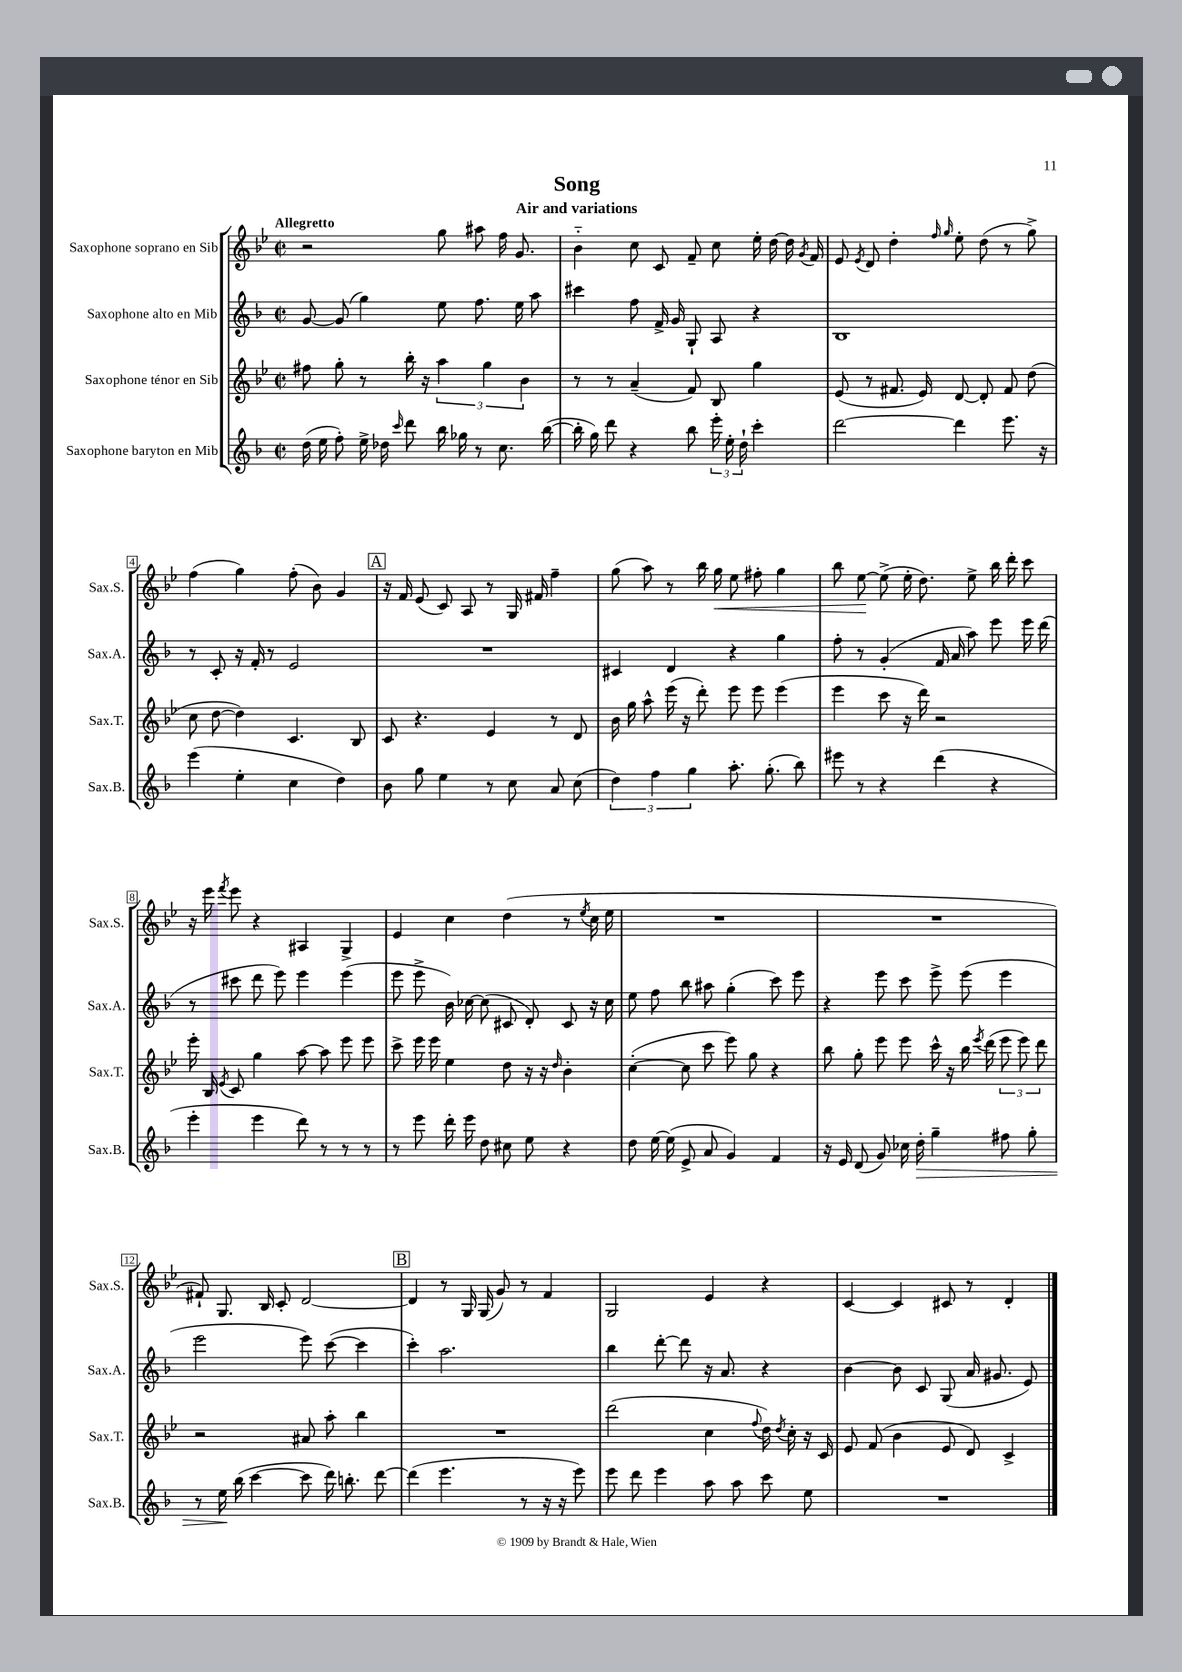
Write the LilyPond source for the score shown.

\header { title = "Song" subtitle = "Air and variations" }
<<
\new StaffGroup <<
\new Staff = "s0" \with { instrumentName = "Saxophone soprano en Sib" shortInstrumentName = "Sax.S." } {
    \clef treble \key bes \major \defaultTimeSignature \time 2/2 \tempo "Allegretto"
    \autoBeamOff r2 g''8 ais''8 f''16 g'8. |
    bes'4-_ c''8 c'8 f'8-- c''8 ees''16-. d''16~ d''16 \acciaccatura { g'8 } f'16 |
    ees'8 \acciaccatura { ees'8 } d'8 d''4-. \grace { f''16 g''16 } ees''8-. d''8( r8 g''8->) |
    f''4( g''4) f''8-.( bes'8) g'4 |
    \mark \markup { \box "A" } r16 f'16 ees'8( c'8) a8 r8 g16 fis'16 f''4-- |
    g''8( a''8) r8 bes''16 g''16\< ees''8 fis''8-. g''4 |
    bes''8 ees''8~\! ees''8->( ees''16-. d''8.) ees''8-> bes''16 d'''16-. c'''8 |
    r16 ees'''16 \acciaccatura { f'''8 } ees'''8 r4 ais4 g4-> |
    ees'4 c''4 d''4( r8 \acciaccatura { ees''8 } c''16 ees''16 |
    R1 |
    R1 |
    fis'8-!) g8. bes16 c'8-. d'2~ |
    \mark \markup { \box "B" } d'4 r8 g16 g16( g'8) r8 f'4 |
    g2 ees'4 r4 |
    c'4~ c'4 cis'8 r8 d'4-. \bar "|." |
}
\new Staff = "s1" \with { instrumentName = "Saxophone alto en Mib" shortInstrumentName = "Sax.A." } {
    \clef treble \key f \major \defaultTimeSignature \time 2/2
    \autoBeamOff g'8~ g'8( g''4) e''8 f''8. e''16 a''8 |
    cis'''4 f''8 f'16-> g'16 g8-! a8 r4 |
    bes1 |
    r8 c'8-. r16 f'16-. r8 e'2 |
    \mark \markup { \box "A" } R1 |
    cis'4 d'4 r4 g''4 |
    f''8-. r8 g'4-.( f'16 a'16 a''8) e'''8 e'''16 d'''16( |
    r8 cis'''8 d'''8 e'''8) e'''4 e'''4( |
    e'''8 e'''8-> bes'16) ces''16~ ces''8( cis'8 d'8-.) cis'8 r16 ces''16 |
    e''8 f''8 bes''8 ais''8 g''4-.( c'''8) e'''8 |
    r4 e'''8 c'''8 e'''8-> e'''8( e'''4 |
    e'''2 e'''8) c'''8~( c'''4 |
    \mark \markup { \box "B" } c'''4-.) a''2. |
    bes''4 d'''8~-. d'''8 r16 a'8. r4 |
    bes'4~ bes'8 c'8 g8( a'16 gis'8. e'8) \bar "|." |
}
\new Staff = "s2" \with { instrumentName = "Saxophone ténor en Sib" shortInstrumentName = "Sax.T." } {
    \clef treble \key bes \major \defaultTimeSignature \time 2/2
    \autoBeamOff fis''8 g''8-. r8 bes''16-. r16 \tuplet 3/2 { a''4 g''4 bes'4 } |
    r8 r8 a'4--( f'8) bes8 g''4 |
    ees'8( r8 fis'8. ees'16) d'8~ d'8-. fis'8 d''8( |
    c''8 d''8~ d''4) c'4. bes8 |
    \mark \markup { \box "A" } c'8 r4. ees'4 r8 d'8 |
    bes'16 g''16 a''8-^ ees'''16( r16 d'''8-.) ees'''8 ees'''8 ees'''4( |
    ees'''4 c'''8 r16 d'''16) r2 |
    ees'''16-. bes16 \acciaccatura { ees'8 } c'8 g''4 a''8~ a''8 ees'''8 ees'''8 |
    c'''8-> ees'''16 ees'''16 ees''4 d''8 r16 r16 \grace { d''16 } bes'4-. |
    c''4~-.( c''8 c'''8 ees'''8) g''8 r4 |
    bes''8 g''8-. ees'''8 ees'''8 c'''16-^ r16 bes''16 \acciaccatura { ees'''8 } d'''16( \tuplet 3/2 { ees'''8 ees'''8) d'''8 } |
    r2 ais'8 a''8-. bes''4 |
    \mark \markup { \box "B" } R1 |
    d'''2( c''4 \appoggiatura { f''8 } d''16) \acciaccatura { d''8 } c''16-. r16 c'16 |
    ees'8 f'8( bes'4 ees'8 d'8) c'4-> \bar "|." |
}
\new Staff = "s3" \with { instrumentName = "Saxophone baryton en Mib" shortInstrumentName = "Sax.B." } {
    \clef treble \key f \major \defaultTimeSignature \time 2/2
    \autoBeamOff d''16( e''16 f''8-.) e''16-> des''16 \grace { c'''16 } d'''8 bes''16 ges''16 r8 c''8. bes''16~( |
    bes''16-. g''16) d'''8 r4 bes''8 \tuplet 3/2 { e'''16-. e''16-. d''16-! } c'''4-. |
    d'''2~ d'''4 e'''8. r16 |
    e'''4( e''4-. c''4 d''4) |
    \mark \markup { \box "A" } bes'8 g''8 e''4 r8 c''8 a'8 c''8( |
    \tuplet 3/2 { d''4) f''4 g''4 } a''8.-. g''8.-.( bes''8) |
    eis'''8 r8 r4 d'''4( r4 |
    e'''4-. e'''4 d'''8) r8 r8 r8 |
    r8 e'''8 d'''16-. e'''16 d''8 cis''8 e''8 r4 |
    d''8 e''16~ e''16( e'8-> a'8 g'4) f'4 |
    r16 e'16 d'8( g'8) ces''16 d''16-.\> g''4-- fis''8 g''8-. |
    r8 e''16\! bes''16( c'''4~ c'''8 d'''16) b''8.-. d'''8~ |
    \mark \markup { \box "B" } d'''4( e'''4. r8 r16 r16 e'''8) |
    e'''8 d'''8 e'''4 a''8 a''8 c'''8 e''8 |
    R1 \bar "|." |
}
>>
>>
\layout { \context { \Score \override BarNumber.stencil = #(make-stencil-boxer 0.1 0.3 ly:text-interface::print) } }
